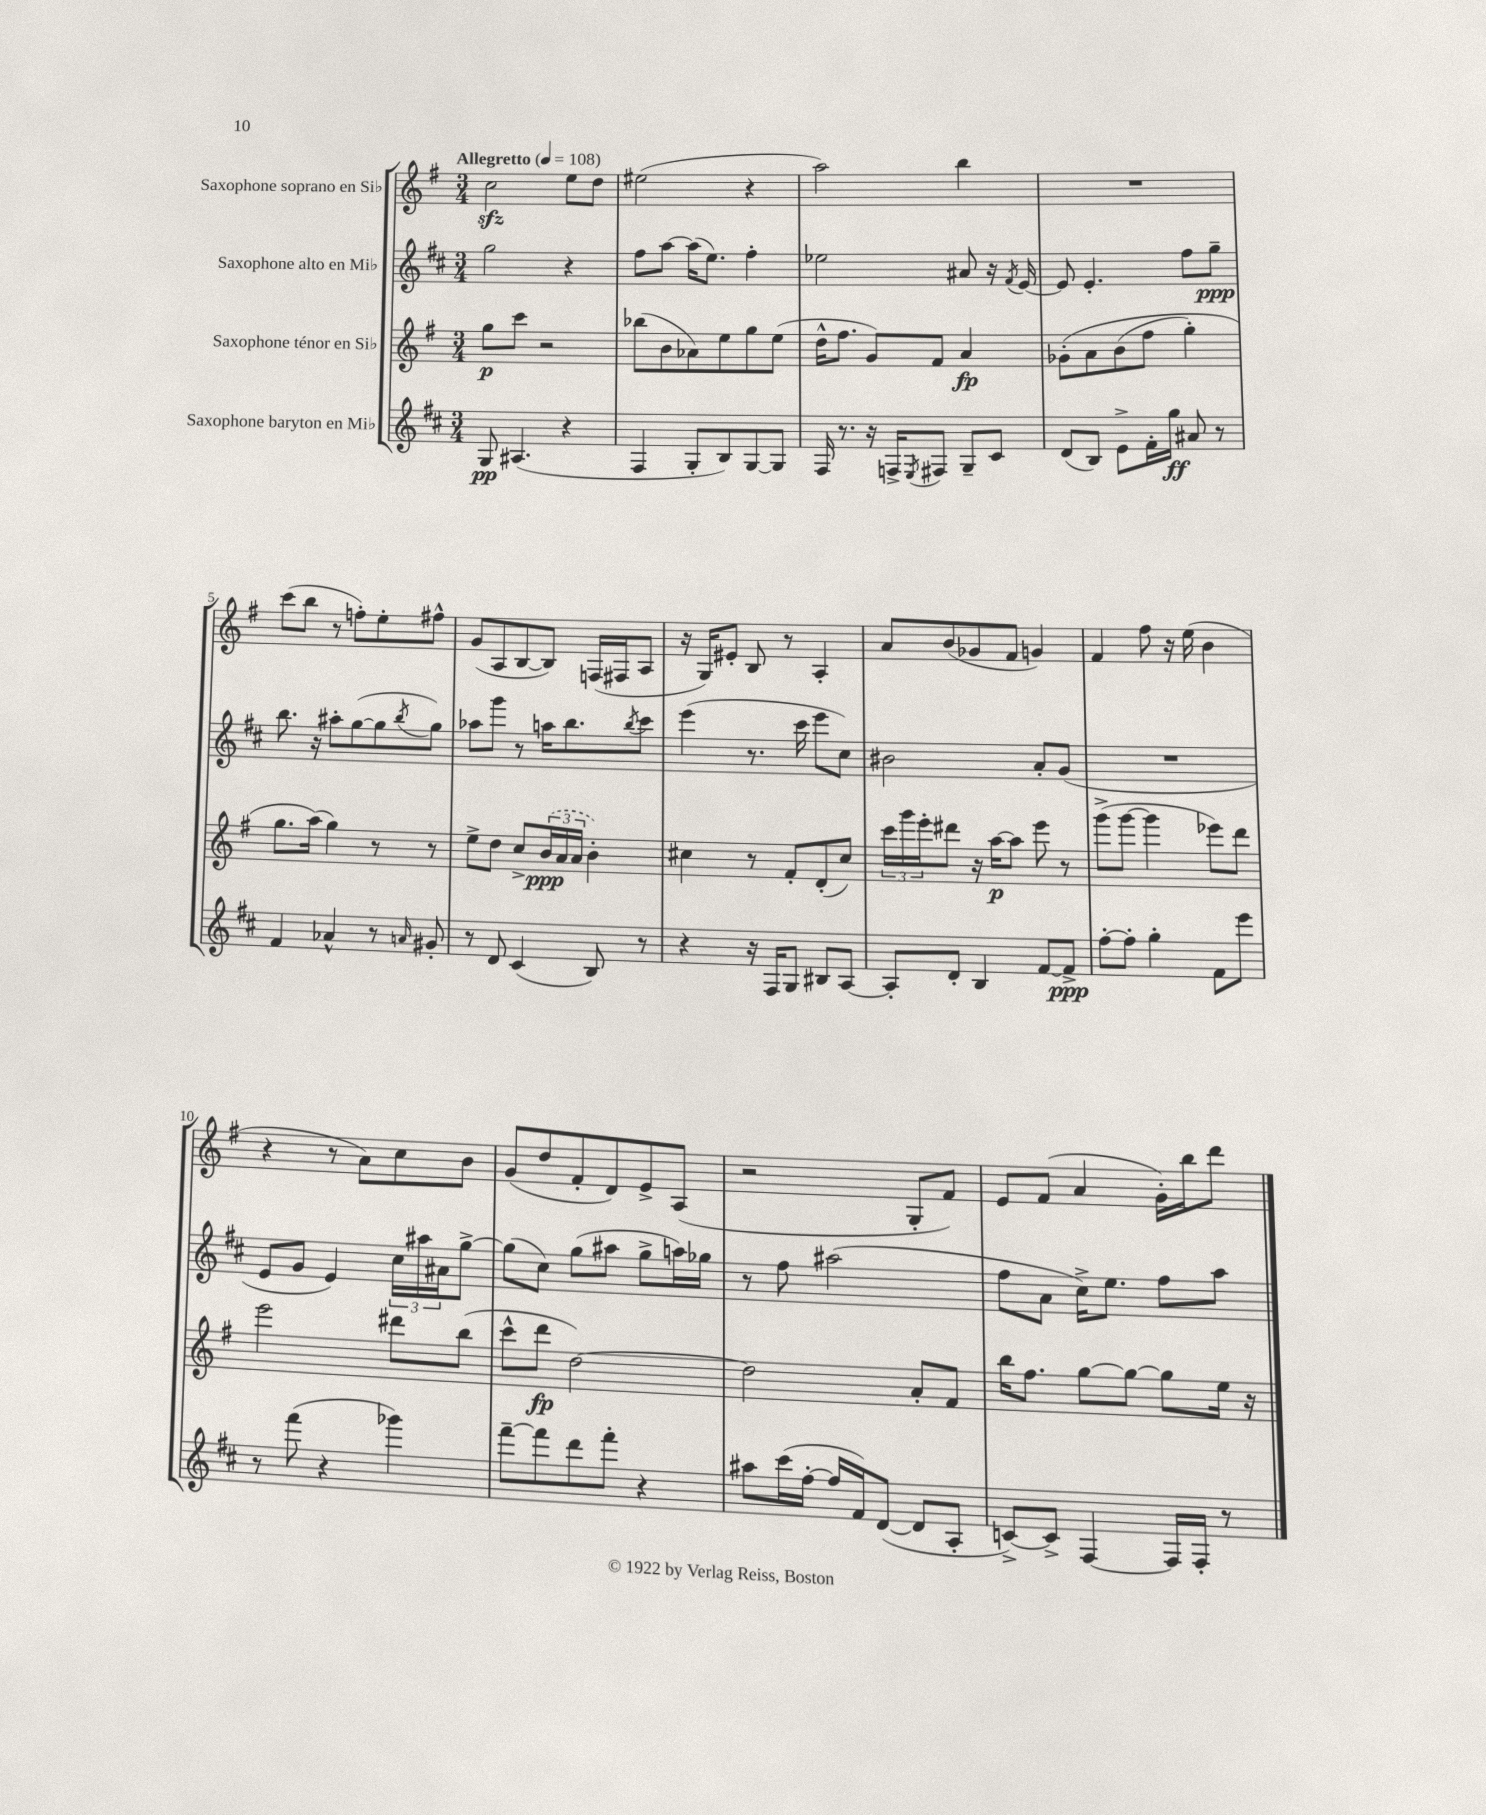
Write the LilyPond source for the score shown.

<<
\new StaffGroup <<
\new Staff = "s0" \with { instrumentName = "Saxophone soprano en Sib" } {
    \clef treble \key g \major \numericTimeSignature \time 3/4 \tempo "Allegretto" 4 = 108
    c''2\sfz e''8 d''8 |
    eis''2( r4 |
    a''2) b''4 |
    R2. |
    c'''8( b''8 r8 f''8-.) e''8-. fis''8-^ |
    g'8( a8 b8~ b8) f16( fis16 a8 |
    r16 g16) eis'8-. b8 r8 a4-. |
    a'8 b'8( ges'8 fis'8 g'4) |
    fis'4 fis''8 r16 e''16( b'4 |
    r4 r8 a'8) c''8 b'8 |
    g'8( d''8 fis'8-. d'8) e'8-> a8( |
    r2 g8-. fis'8) |
    e'8 fis'8( a'4 g'16-.) b''16 d'''8 \bar "|." |
}
\new Staff = "s1" \with { instrumentName = "Saxophone alto en Mib" } {
    \clef treble \key d \major \numericTimeSignature \time 3/4
    g''2 r4 |
    fis''8 a''8~ a''16( e''8.) fis''4-. |
    ees''2 ais'8 r16 \acciaccatura { fis'8 } e'16~ |
    e'8 e'4.-. fis''8 g''8--\ppp |
    b''8. r16 ais''8-. g''8~( g''8 \acciaccatura { b''8 } g''8) |
    aes''8 g'''8 r8 a''16 b''8. \acciaccatura { b''8 } cis'''8 |
    e'''4( r8. cis'''16 e'''8 cis''8) |
    bis'2 a'8-. g'8( |
    R2. |
    e'8 g'8 e'4) \tuplet 3/2 { cis''16 ais''16 ais'16 } g''8~-> |
    g''8( cis''8) g''8( ais''8 g''8-> a''16) ges''16 |
    r8 fis''8 ais''2( |
    fis''8 a'8 cis''16->) e''8. fis''8 a''8 \bar "|." |
}
\new Staff = "s2" \with { instrumentName = "Saxophone ténor en Sib" } {
    \clef treble \key g \major \numericTimeSignature \time 3/4
    g''8\p c'''8 r2 |
    bes''8( b'8 aes'8) e''8 g''8 e''8( |
    d''16-^ fis''8. g'8) fis'8 a'4\fp |
    ges'8-.\( a'8 b'8( fis''8 g''4-.) |
    g''8. a''16(\) g''4) r8 r8 |
    e''8-> d''8 c''8-> \tuplet 3/2 { \once \slurDashed b'16\ppp( a'16 a'16 } b'4-.) |
    cis''4 r8 fis'8-. d'8-.( cis''8) |
    \tuplet 3/2 { c'''16 g'''16 e'''16-. } dis'''8 r16 a''16~\p a''8 e'''8 r8 |
    g'''8->( g'''8~ g'''4 ees'''8) d'''8 |
    e'''2 dis'''8 b''8( |
    c'''8-^ d'''8\fp d''2~) |
    d''2 a'8-. fis'8 |
    b''16 fis''8. g''8~ g''8~ g''8 e''16 r16 \bar "|." |
}
\new Staff = "s3" \with { instrumentName = "Saxophone baryton en Mib" } {
    \clef treble \key d \major \numericTimeSignature \time 3/4
    g8\pp ais4.( r4 |
    fis4 g8-. b8) g8~ g8 |
    fis16 r8. r16 f16-> \acciaccatura { e8 } fis8 g8-- cis'8 |
    d'8( b8) e'8-> fis'16-. g''16\ff ais'8 r8 |
    fis'4 aes'4-^ r8 \grace { a'16 } gis'8-. |
    r8 d'8 cis'4( b8) r8 |
    r4 r16 fis16 g8 bis8 a8~ |
    a8-. d'8-. b4 fis'8~ fis'8->\ppp |
    fis''8~-. fis''8-. g''4-. fis'8 e'''8 |
    r8 fis'''8( r4 ges'''4) |
    fis'''8~-- fis'''8 d'''8 fis'''8-. r4 |
    ais''8 cis'''16( fis''16~-. fis''16 fis'16) d'8~( d'8 a8-. |
    c'8~->) c'8-> fis4~ fis16 fis16-. r8 \bar "|." |
}
>>
>>
